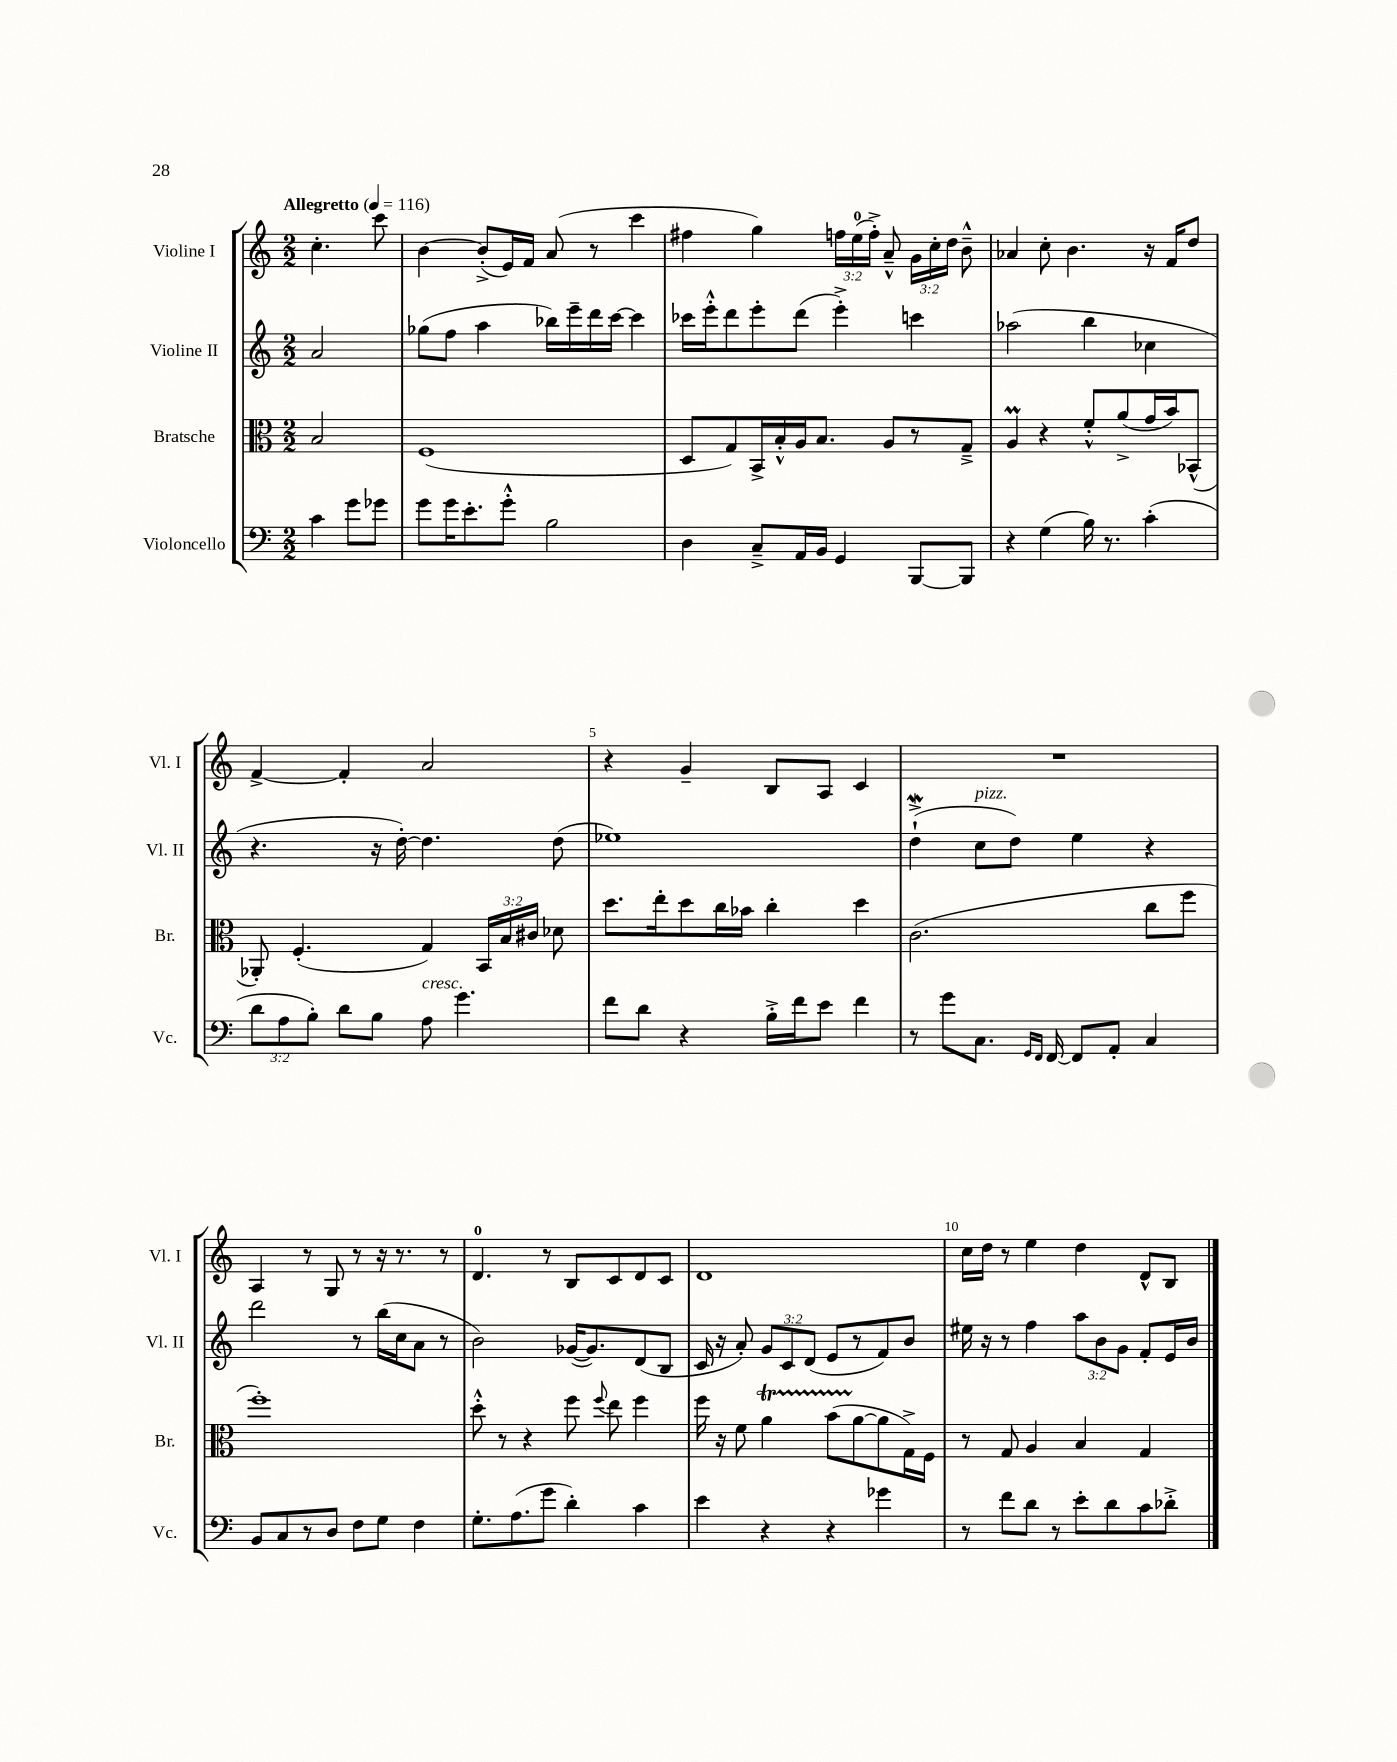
<<
\new StaffGroup <<
\new Staff = "s0" \with { instrumentName = "Violine I" shortInstrumentName = "Vl. I" } {
    \clef treble \key c \major \numericTimeSignature \time 2/2 \override Staff.TupletNumber.text = #tuplet-number::calc-fraction-text \partial 2 \tempo "Allegretto" 4 = 116
    \autoBeamOff c''4.-. c'''8 |
    b'4~ b'8[-.->( e'16) f'16] a'8( r8 c'''4 |
    fis''4 g''4) \tuplet 3/2 { f''16[ e''16-0( f''16]-.->) } a'8---^ \tuplet 3/2 { g'16[ c''16-. d''16] } b'8---^ |
    aes'4 c''8-. b'4. r16 f'16[ d''8] |
    f'4~-> f'4-. a'2 |
    r4 g'4-- b8[ a8] c'4 |
    R1 |
    a4 r8 g8 r8 r16 r8. r8 |
    d'4.-0 r8 b8[ c'8 d'8 c'8] |
    d'1 |
    c''16[ d''16] r8 e''4 d''4 d'8[-^ b8] \bar "|." |
}
\new Staff = "s1" \with { instrumentName = "Violine II" shortInstrumentName = "Vl. II" } {
    \clef treble \key c \major \numericTimeSignature \time 2/2 \override Staff.TupletNumber.text = #tuplet-number::calc-fraction-text \partial 2
    \autoBeamOff a'2 |
    ges''8[( f''8] a''4 bes''16[) e'''16-- d'''16 c'''16]~ c'''4 |
    ces'''16[ e'''16-.-^ d'''8 e'''8-. d'''8]( e'''4-.->) c'''4 |
    aes''2( b''4 ces''4 |
    r4. r16 d''16~-.) d''4. d''8( |
    ees''1) |
    d''4-!->\mordent( c''8[^\markup { \italic "pizz." } d''8]) e''4 r4 |
    d'''2 r8 b''16[( c''16 a'8] r8 |
    b'2) ges'16[~( ges'8.) d'8( b8] |
    c'16 r16 a'8-.) \tuplet 3/2 { g'8[ c'8 d'8]( } e'8[ r8 f'8) b'8] |
    eis''16 r16 r8 f''4 \tuplet 3/2 { a''8[ b'8 g'8] } f'8[-. e'16 b'16] \bar "|." |
}
\new Staff = "s2" \with { instrumentName = "Bratsche" shortInstrumentName = "Br." } {
    \clef alto \key c \major \numericTimeSignature \time 2/2 \override Staff.TupletNumber.text = #tuplet-number::calc-fraction-text \partial 2
    \autoBeamOff b2 |
    f1( |
    d8[ g8) b,16-> b16-.-^ a16 b8.] a8[ r8 g8]---> |
    a4\prall r4 f'8[-.-^ a'8->( g'16 b'16) bes,8]-^( |
    aes,8-.) f4.-.( g4) \tuplet 3/2 { b,16[ b16 cis'16] } des'8 |
    d''8.[ e''16-. d''8 c''16 bes'16] c''4-. d''4 |
    c'2.( c''8[ f''8] |
    f''1-.) |
    d''8-.-^ r8 r4 f''8 \appoggiatura { f''8 } e''8 f''4 |
    f''16 r16 f'8 a'4\startTrillSpan b'8[( a'8~\stopTrillSpan a'8 g16->) f16] |
    r8 g8 a4 b4 g4 \bar "|." |
}
\new Staff = "s3" \with { instrumentName = "Violoncello" shortInstrumentName = "Vc." } {
    \clef bass \key c \major \numericTimeSignature \time 2/2 \override Staff.TupletNumber.text = #tuplet-number::calc-fraction-text \partial 2
    \autoBeamOff c'4 g'8[ ges'8] |
    g'8[ g'16 e'8.-. g'8]-.-^ b2 |
    d4 c8[---> a,16 b,16] g,4 b,,8[~ b,,8] |
    r4 g4( b16) r8. c'4-.( |
    \tuplet 3/2 { d'8[ a8 b8]-.) } d'8[ b8] a8^\markup { \italic "cresc." } g'4. |
    f'8[ d'8] r4 b16[-.-> f'16 e'8] f'4 |
    r8 g'8[ c8.] \grace { g,16[ f,16] } f,16~ f,8[ a,8]-. c4 |
    b,8[ c8 r8 d8] f8[ g8] f4 |
    g8.[-. a8.( g'8] d'4-.) c'4 |
    e'4 r4 r4 ges'4 |
    r8 f'8[ d'8] r8 e'8[-. d'8 c'8 des'8]-.-> \bar "|." |
}
>>
>>
\layout { \context { \Score \override BarNumber.break-visibility = ##(#f #t #t) barNumberVisibility = #(every-nth-bar-number-visible 5) } }
